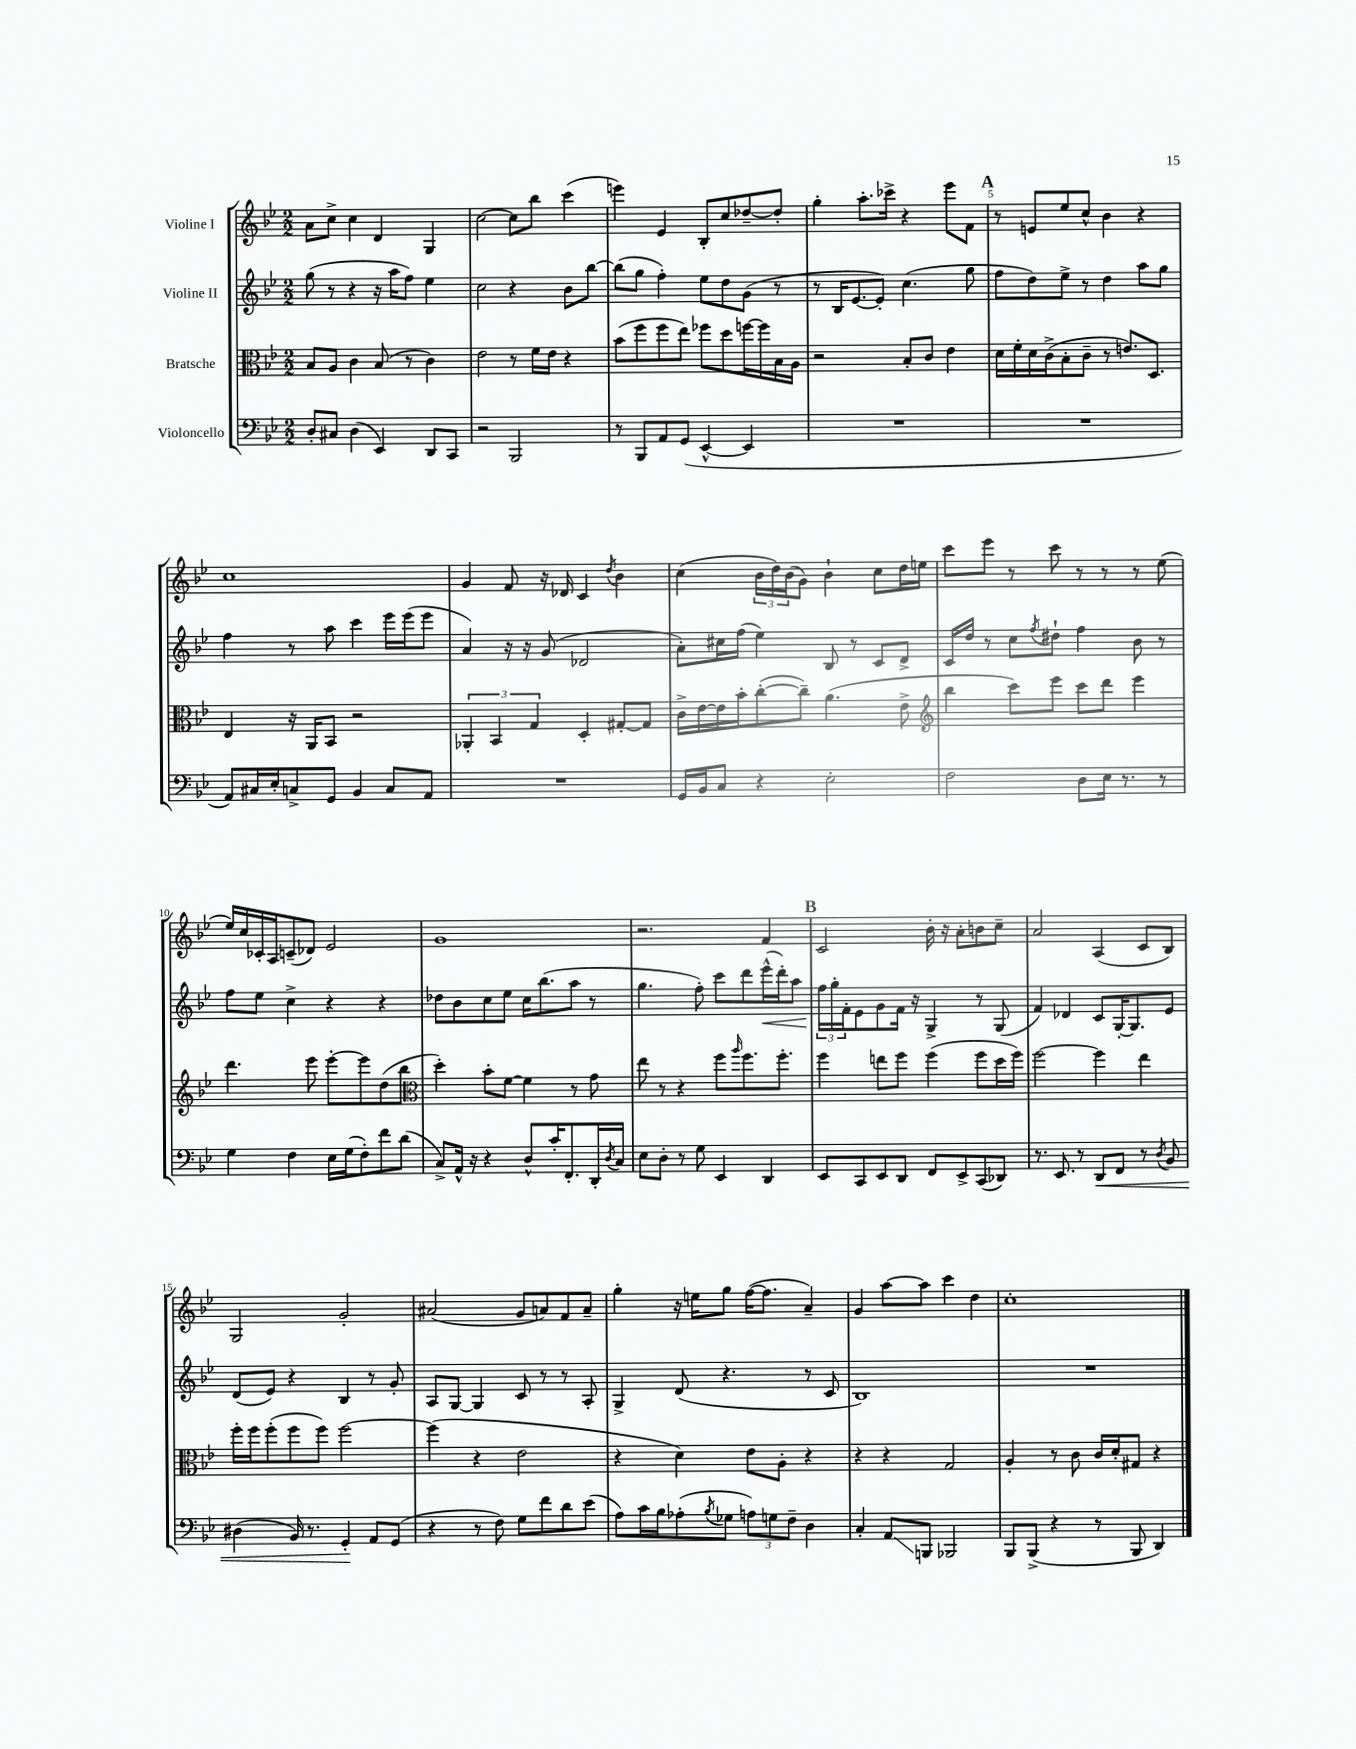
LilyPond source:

<<
\new StaffGroup <<
\new Staff = "s0" \with { instrumentName = "Violine I" } {
    \clef treble \key bes \major \numericTimeSignature \time 2/2
    a'8 c''8-> c''4 d'4 g4 |
    c''2~ c''8 bes''8 c'''4( |
    e'''4) ees'4 bes8-. c''8 des''8~-- des''8-. |
    g''4-. a''8.-. ces'''16-> r4 ees'''8 f'8 |
    \mark \markup { \bold "A" } r8 e'8 ees''8 c''8-^ bes'4 r4 |
    c''1 |
    g'4 f'8 r16 des'16 c'4 \acciaccatura { d''8 } bes'4 |
    c''4( \tuplet 3/2 { bes'16 d''16) bes'16( } g'8) bes'4-! c''8 d''16 e''16 |
    c'''8 ees'''8 r8 c'''8 r8 r8 r8 ees''8( |
    ees''16) c''16 ces'16-. a16 c'8--( des'8) ees'2 |
    g'1 |
    r2. f'4 |
    \mark \markup { \bold "B" } c'2 bes'16-. r16 a'8-. b'8 c''8-- |
    a'2 a4( c'8 bes8) |
    g2 g'2-. |
    ais'2( g'8 a'8) f'8 a'8-- |
    g''4-. r16 e''16 g''8 f''16~( f''8. a'4--) |
    g'4 a''8~ a''8 c'''4 d''4 |
    c''1-. \bar "|." |
}
\new Staff = "s1" \with { instrumentName = "Violine II" } {
    \clef treble \key bes \major \numericTimeSignature \time 2/2
    g''8( r8 r4 r16 a''16 f''8) ees''4 |
    c''2 r4 bes'8 bes''8~ |
    bes''8( g''8 f''4-.) ees''8 d''8 g'8( r8 |
    r8 bes16 ees'8.~ ees'8-.) c''4.( g''8 |
    \mark \markup { \bold "A" } f''8 d''8) ees''8-> r8 d''4 a''8 g''8 |
    f''4 r8 a''8 c'''4 ees'''16 ees'''16( ees'''8 |
    a'4) r16 r16 g'8( des'2 |
    a'8-.) cis''16 f''16( ees''4) bes8 r8 c'8 d'8-> |
    c'16 d''16 r8 c''8 \acciaccatura { f''8 } dis''8-! f''4 bes'8 r8 |
    f''8 ees''8 c''4-> r4 r4 |
    des''8 bes'8 c''8 ees''8 c''16 bes''8.( a''8 r8 |
    g''4. f''8-.) c'''8 d'''8 ees'''16-^\<( d'''16-.) a''8 |
    \mark \markup { \bold "B" } \tuplet 3/2 { f''16\! g''16-. f'16-. } ees'8 g'8 f'16 r16 g4-> r8 g8( |
    f'4) des'4 c'8 g16~-. g8. ees'8 |
    d'8( ees'8) r4 bes4 r8 g'8-. |
    a8 g8~ g4 c'8 r8 r8 a8-. |
    g4-> d'8( r4. r8 c'8 |
    bes1) |
    R1 \bar "|." |
}
\new Staff = "s2" \with { instrumentName = "Bratsche" } {
    \clef alto \key bes \major \numericTimeSignature \time 2/2
    bes8 a8 c'4 bes8( r8 c'4) |
    ees'2 r8 f'16 ees'16 r4 |
    bes'8( f''8 f''8 ees''8) fes''8 d''8 f''16~ f''16 bes16 a16 |
    r2 bes8-. c'8 ees'4 |
    \mark \markup { \bold "A" } d'16 f'16-. d'16 c'16->( bes8-. c'8-- r8 e'8.) d8. |
    ees4 r16 a,16 bes,8 r2 |
    \tuplet 3/2 { aes,4-. bes,4 g4 } d4-. gis8~-. gis8 |
    c'16-> ees'16~ ees'16 bes'16-. c''8~-.( c''8--) a'4.( ees'8-> |
    \clef treble bes''4 c'''8) ees'''8 c'''8 d'''8 ees'''4 |
    d'''4. ees'''8 ees'''8~-. ees'''8 d''8( bes''8 |
    \clef alto d''4-.) bes'8-. f'8~ f'4 r8 g'8 |
    ees''8 r8 r4 f''8 \grace { a''16 } f''8. f''8.-. |
    \mark \markup { \bold "B" } f''4 e''8 f''8 f''4( f''8 d''16 f''16) |
    f''2~ f''4 ees''4 |
    f''16-. f''16 f''8-.( f''8 f''8) f''2~ |
    f''4( r4 ees'2 |
    r4 d'4) ees'8 a8-. r4 |
    r4 r4 g2 |
    a4-. r8 c'8 c'16 d'16-. gis8 r4 \bar "|." |
}
\new Staff = "s3" \with { instrumentName = "Violoncello" } {
    \clef bass \key bes \major \numericTimeSignature \time 2/2
    d8-. cis8 d4( ees,4) d,8 c,8 |
    r2 bes,,2 |
    r8 bes,,8 a,8 g,8( ees,4~-^ ees,4 |
    R1 |
    \mark \markup { \bold "A" } R1 |
    a,8) cis16 ees16-. c8-> g,8 bes,4 c8 a,8 |
    R1 |
    g,16 bes,16 c8 r4 ees2-. |
    f2 d8 ees16 r8. r8 |
    g4 f4 ees16 g16( f8-.) f'8 d'8( |
    c8->) a,16-^ r16 r4 d8-^ c'16-. f,8.-. d,16-. \acciaccatura { d8 } c16 |
    ees8 d8-. r8 g8 ees,4 d,4 |
    \mark \markup { \bold "B" } ees,8 c,8 ees,8 d,8 f,8 ees,8-> c,8( des,8) |
    r8. ees,8. r8 d,8\< f,8 r8 \acciaccatura { d8 } bes,8 |
    dis4( bes,16) r8. g,4-.\! a,8 g,8( |
    r4 r8 f8) g8 f'8 d'8 ees'8( |
    a8) c'16 bes16 aes8-.( \acciaccatura { bes8 } ges8 \tuplet 3/2 { a8) g8 f8-- } d4 |
    c4-. a,8\glissando b,,8 bes,,2 |
    bes,,8 bes,,8->( r4 r8 bes,,8 d,4) \bar "|." |
}
>>
>>
\layout { \context { \Score \override BarNumber.break-visibility = ##(#f #t #t) barNumberVisibility = #(every-nth-bar-number-visible 5) } }
